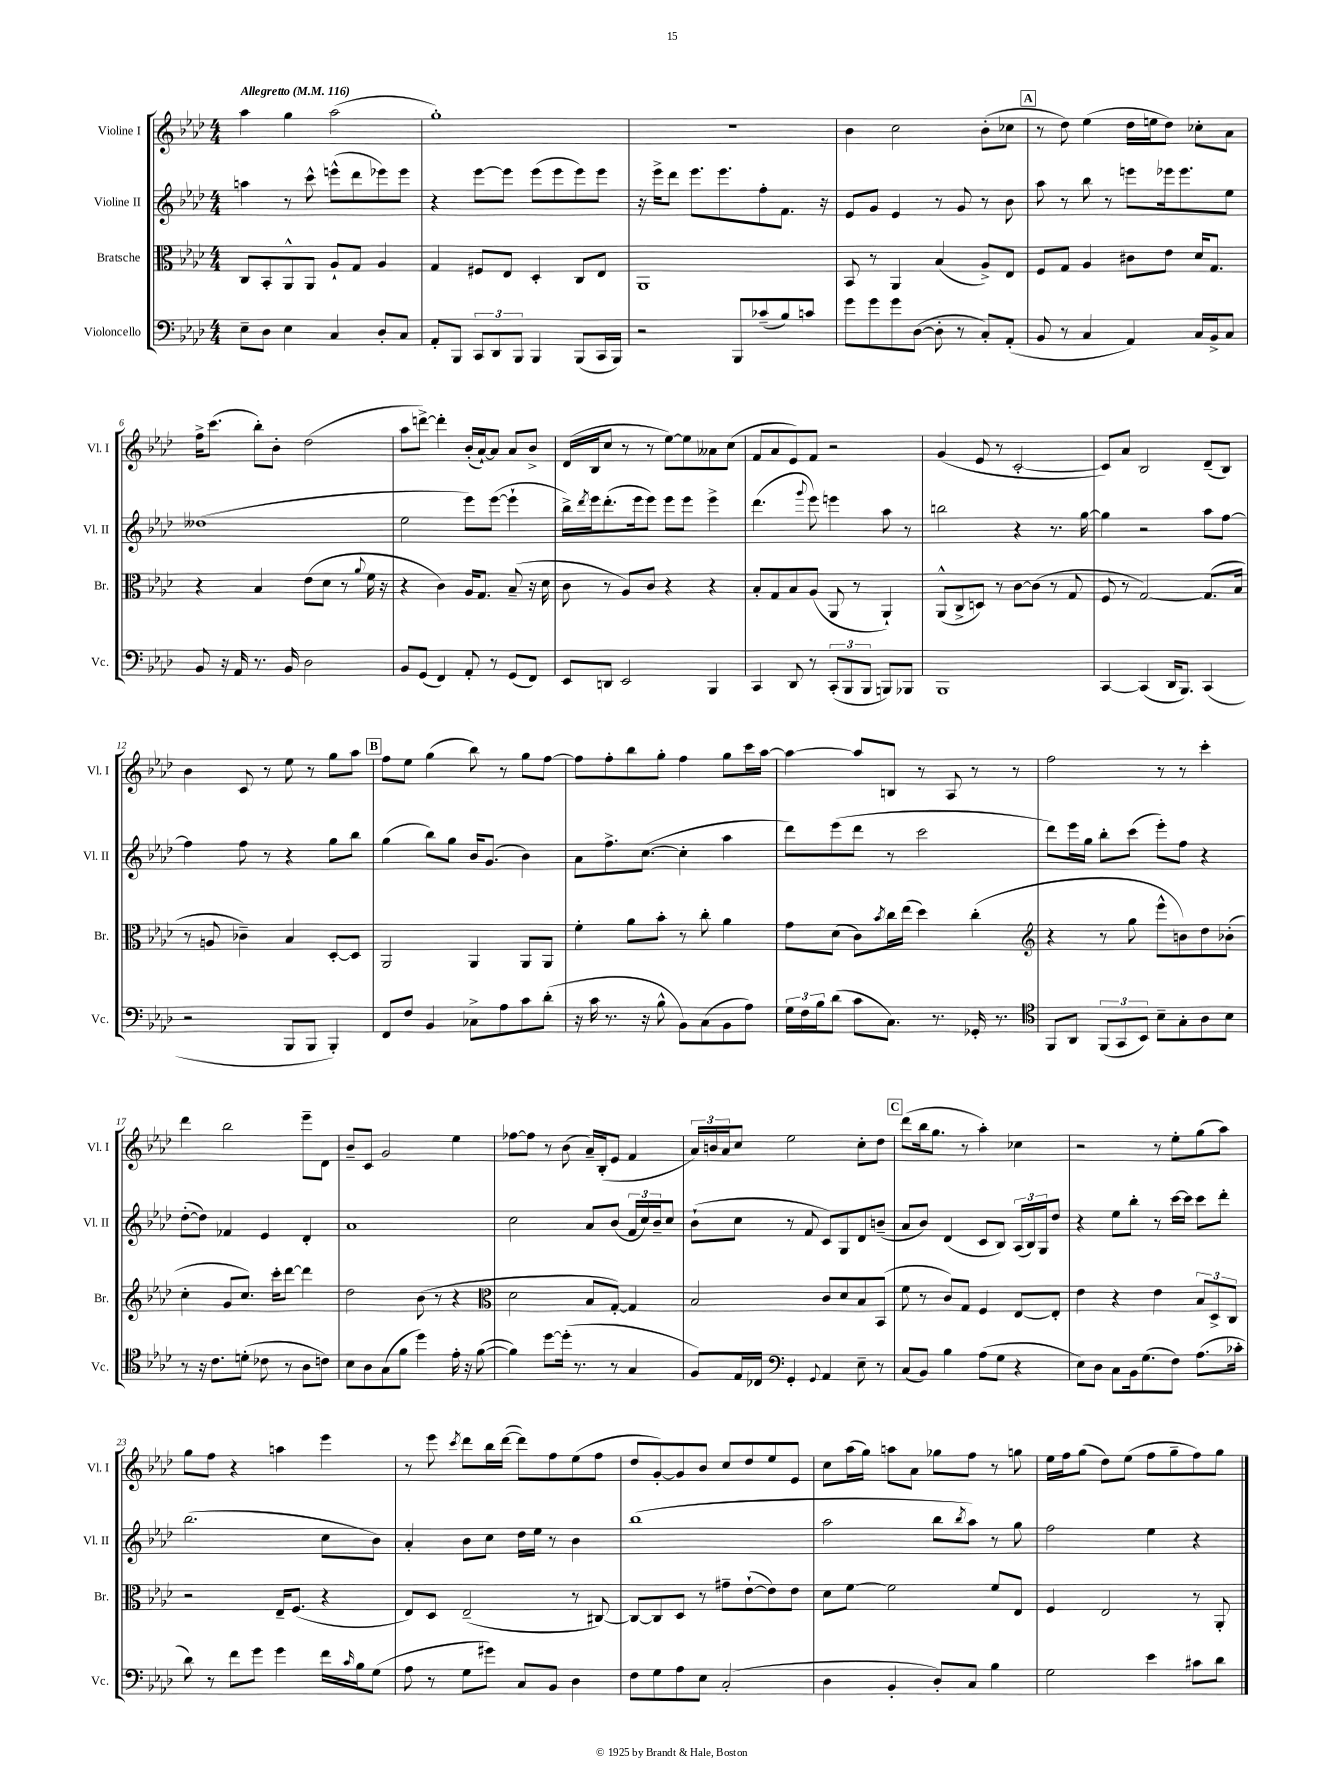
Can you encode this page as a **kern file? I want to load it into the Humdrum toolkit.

**kern	**kern	**kern	**kern
*staff4	*staff3	*staff2	*staff1
*clefF4	*clefC3	*clefG2	*clefG2
*k[b-e-a-d-]	*k[b-e-a-d-]	*k[b-e-a-d-]	*k[b-e-a-d-]
*M4/4	*M4/4	*M4/4	*M4/4
*MM116	*MM116	*MM116	*MM116
8E-~	8C	4aa	4aa-
8D-	8BB-'	.	.
4E-	8AA-^^	8r	4gg
.	8AA-	8ccc^^	.
4C	8A-`	(8eee^^	(2aa-
.	8G	8ddd-	.
8D-'	4A-	8eee-)	.
8C	.	8eee-	.
=	=	=	=
8AA-'	4G	4r	1gg')
8BBB-	.	.	.
12CC	8F#	[8eee-	.
12DD-	.	.	.
.	8E-	8eee-]	.
12BBB-	.	.	.
4BBB-	4D-'	(8eee-	.
.	.	8eee-	.
(8BBB-	8C	8eee-)	.
16CC	8E-	8eee-	.
16BBB-)	.	.	.
=	=	=	=
2r	1AA-	16r	1r
.	.	16eee-^	.
.	.	8ddd-	.
.	.	8.eee-	.
.	.	8.eee-	.
8BBB-	.	.	.
(8c-~	.	8ff'	.
8B-)	.	8.f	.
8c	.	.	.
.	.	16r	.
=	=	=	=
8g	8BB-	8e-	4b-
8g	8r	8g	.
8g	4AA-	4e-	2cc
([8D-	.	.	.
8D-']	(4B-	8r	.
8r	.	8g	.
8C')	8A-^)	8r	(8b-'
(8AA-'	8E-	8b-	8cc-
=	=	=	=
8BB-	8F	8aa-	8r
8r	8G	8r	8dd-)
4C	4A-	8bb-	(4ee-
.	.	8r	.
4AA-)	8c#	8eee	16dd-
.	.	.	16ee
.	8e-	16eee-	8dd-)
.	.	8.eee-	.
16C	16d-	.	8cc-'
16BB-^	8.G	.	.
8C	.	8ee-	8a-
=	=	=	=
8BB-	4r	(1dd--	16ff^
.	.	.	(8.ccc
16r	.	.	.
16AA-	.	.	.
8.r	4B-	.	8bb-')
.	.	.	8b-'
16BB-	.	.	.
2D-	(8e-	.	(2dd-
.	8d-	.	.
.	8r	.	.
.	8qqa-	.	.
.	16f	.	.
.	16r	.	.
=	=	=	=
8BB-	4r	2ee-	8aa-
(8GG	.	.	[8ddd^)
4FF)	4c)	.	4ddd']
8AA-'	16A-	8eee-)	(16b-'
.	8.G	.	[16a-`)
8r	.	([8eee-	8a-]
(8GG	(8B-~	4eee-`]	8a-
8FF)	16r	.	8b-^
.	16d-	.	.
=	=	=	=
8EE-	8c	16bb-^)	(16d-
.	.	8qddd-	.
.	.	16eee-	16B-
8DD	8r	(8.ddd-'	8cc
2EE-	8A-)	.	8r
.	.	16eee-	.
.	8c	8eee-)	8r
.	4r	8eee-	[8ee-)
.	.	8eee-	8ee-]
4BBB-	4r	4eee-^	8a--
.	.	.	(8cc
=	=	=	=
4CC	8B-'	(4.ddd-	8f
.	8G	.	8a-
8DD-	8B-	.	8e-)
.	.	8qqggg	.
8r	(8A-	8eee-)	8f
(12CC'	8AA-	4eee	2r
12BBB-	.	.	.
.	8r	.	.
12BBB-	.	.	.
8BBB)	4AA-`)	8aa-	.
8BBB-	.	8r	.
=	=	=	=
1BBB-	(8AA-^^	2bb	(4g
.	8C^	.	.
.	8D)	.	8e-
.	8r	.	8r
.	[8c	4r	[2c'
.	(8c]	.	.
.	8r	8.r	.
.	8G	.	.
.	.	[16gg	.
=	=	=	=
[4CC	8F	4gg]	8c])
.	8r	.	8a-
(4CC]	[2G)	2r	2B-
16DD-	.	.	.
8.BBB-)	.	.	.
(4CC	(8.G]	8aa-	(8d-~
.	.	[8ff	8B-)
.	16B-	.	.
=	=	=	=
2r	8r	4ff]	4b-
.	8A	.	.
.	4c-~)	8ff	8c
.	.	8r	8r
8BBB-	4B-	4r	8ee-
8BBB-	.	.	8r
4BBB-')	[8D-'	8gg	8gg
.	8D-]	8bb-	8aa-
=	=	=	=
8FF	2AA-	(4gg	8ff
8F	.	.	8ee-
4BB-	.	8bb-)	(4gg
.	.	8gg	.
8C-^	4AA-	16b-	8bb-)
.	.	(8.g	.
8A-	.	.	8r
8c	8AA-	4b-)	8gg
(8d-'	8AA-	.	[8ff
=	=	=	=
16r	4f'	8a-	8ff]
16c	.	.	.
8.r	.	8.ff^	8ff'
.	8a-	.	8bb-
16r	.	([8.cc	.
8B-^^	8b-'	.	8gg'
8BB-)	8r	4cc']	4ff
(8C	8cc'	.	.
8BB-	4a-	4aa-	8gg
8A-)	.	.	16ccc
.	.	.	[16aa-
=	=	=	=
24G	8g	8ddd-)	4aa-_
24F	.	.	.
24B-	.	.	.
(8d-	(8d-	(8eee-	.
8c	8c)	8ddd-	8aa-]
.	8qb-	.	.
8.C)	16cc	8r	8B
.	(16ee-	.	.
.	4dd-)	2ccc	8r
8.r	.	.	.
.	.	.	8A-
16GG-'	(4cc'	.	8r
8.r	.	.	.
.	.	.	8r
=	=	=	=
*clefC4	*clefG2	*	*
8FF	4r	8ddd-)	2ff
8AA-	.	16eee-	.
.	.	16gg	.
(12FF	8r	8bb-'	.
12GG	.	.	.
.	8gg	(8ccc	.
12BB-)	.	.	.
8B-~	8eee-^^	8eee-')	8r
8G'	8b)	8ff	8r
8A-	8dd-	4r	4ccc'
8B-	(8b-'	.	.
=	=	=	=
8r	4cc'	([8dd-'	4ddd-
16r	.	8dd-])	.
8.c	.	.	.
.	8g	4f-	2bb-
(8d'	8.cc)	.	.
8c-	.	4e-	.
.	16ccc'	.	.
8r	[8ddd-	.	.
8A-	4ddd-]	4d-'	8eee-~
8c)	.	.	8d-
=	=	=	=
8B-	2dd-	1a-	8b-~
8A-	.	.	8c
(8G	.	.	2g
8f	.	.	.
4dd-)	(8b-	.	.
.	8r	.	.
16e-'	4r	.	4ee-
16r	.	.	.
([8f	.	.	.
=	=	=	=
*	*clefC3	*	*
4f])	2d-	2cc	[8ff-
.	.	.	8ff-]
[8dd-	.	.	8r
(16dd-']	.	.	(8b-
8.r	.	.	.
.	8B-	8a-	16a-~)
.	.	.	(16B-'
8r	[8G')	(8b-	8e-
4G	4G]	24f	4f
.	.	24cc)	.
.	.	24b-~	.
.	.	8cc	.
=	=	=	=
8F)	2B-	(8b-`	24a-)
.	.	.	24b
.	.	.	24a-
16E-	.	8cc	8cc
16C-	.	.	.
*clefF4	*	*	*
4GG'	.	8r	2ee-
.	.	8f	.
8qqGG	.	.	.
4AA-	8c	8c)	.
.	8d-	8G	.
8E-~	8B-	8d-	8cc'
8r	(8BB-	(8b~	8dd-
=	=	=	=
(8C	8f	8a-	(8ddd-
8BB-)	8r	8b-)	16bb-
.	.	.	8.gg
4B-	8c)	(4d-	.
.	8G	.	8r
(8A-	4F	8c	4aa-')
8G	.	8B-)	.
4r	[8E-	(24A-	4cc-
.	.	24B-)	.
.	.	24G	.
.	8E-']	8dd-	.
=	=	=	=
8E-)	4e-	4r	2r
8D-	.	.	.
8C	4r	8ee-	.
16BB-	.	8bb-'	.
(8.G	.	.	.
.	4e-	8r	8r
8F)	.	[16ccc	8ee-'
.	.	16ccc]	.
(8.A-	12B-	8ccc	(8gg
.	12D-^	.	.
.	.	8ddd-'	8aa-)
.	12C	.	.
16c-'	.	.	.
=	=	=	=
8d-)	2r	(2.bb-	8gg
8r	.	.	8ff
8f	.	.	4r
8g	.	.	.
4g	16E-~	.	4aa
.	(8.F	.	.
16f	4r	8cc	4eee-
16qqc	.	.	.
16B-	.	.	.
(8G	.	8b-)	.
=	=	=	=
8A-	8E-)	4a-'	8r
8r	8D-	.	8eee-
.	.	.	8qccc
8G	(2E-~	8b-	8ddd-
8g#)	.	8cc	16bb-
.	.	.	([16ddd-
8C	.	16dd-	8ddd-])
.	.	16ee-	.
8BB-	.	8r	8ff
4D-	8r	4b-	(8ee-
.	[8C#)	.	8ff
=	=	=	=
8F	8C#_	(1bb-	8dd-
8G	8C#]	.	[8g')
8A-	8D-	.	8g]
8E-	8r	.	8b-
(2C'	8g#~	.	8cc
.	([8e-`	.	8dd-
.	8e-])	.	8ee-
.	8e-	.	8e-
=	=	=	=
4D-	8d-	2aa-	8cc
.	[8f	.	(16aa-
.	.	.	16gg)
4BB-'	2f]	.	8aa
.	.	.	8a-
8D-')	.	8bb-	8gg-
.	.	8qbb-	.
8C	.	8aa-)	8ff
4B-	8f	8r	8r
.	8E-	8gg	8gg
=	=	=	=
2G	4F	2ff	16ee-
.	.	.	16ff
.	.	.	(8gg
.	2E-	.	8dd-)
.	.	.	(8ee-
4e-	.	4ee-	8ff
.	.	.	8gg~
8c#	8r	4r	8ff)
8d-	8AA-'	.	8gg
==	==	==	==
*-	*-	*-	*-
